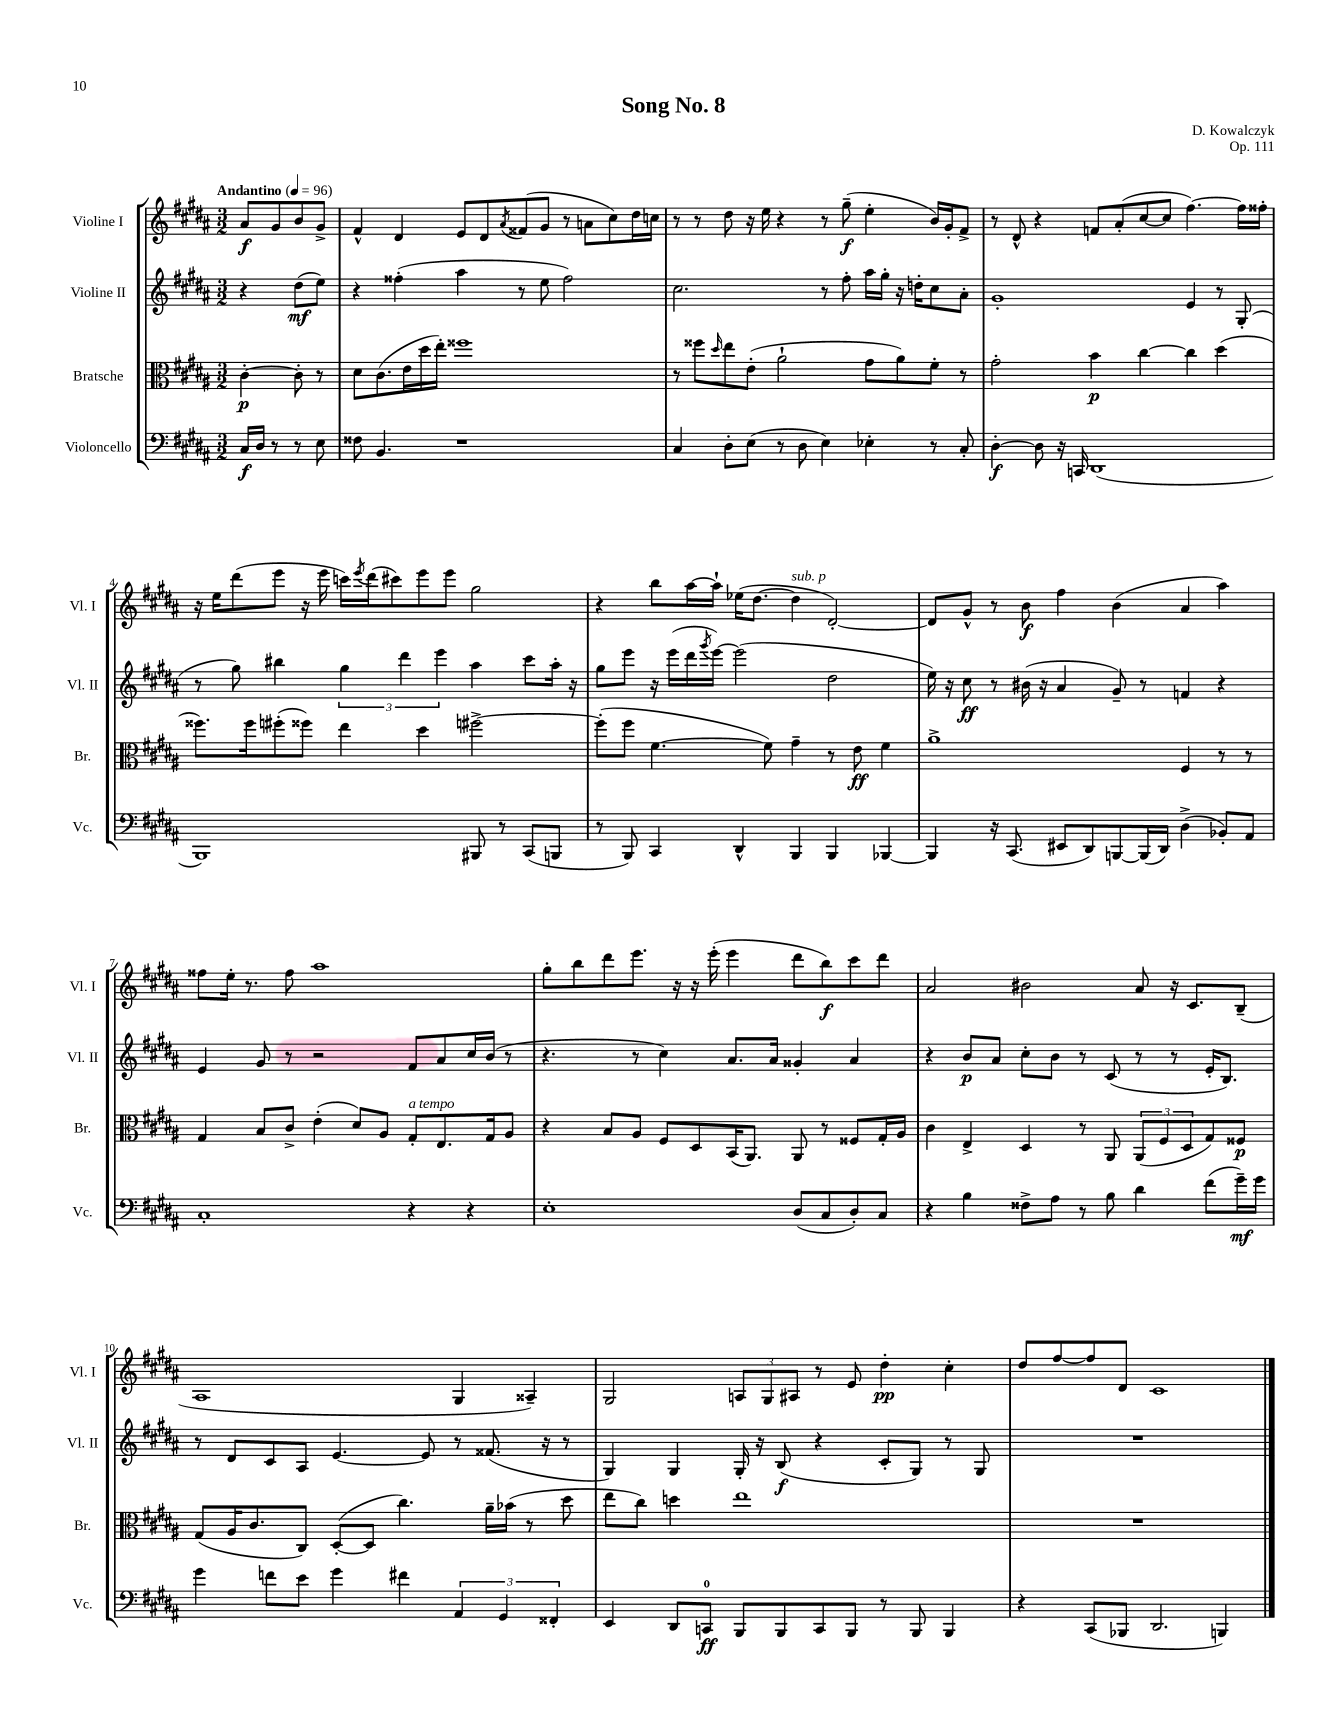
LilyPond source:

\header { title = "Song No. 8" composer = "D. Kowalczyk" opus = "Op. 111" }
<<
\new StaffGroup <<
\new Staff = "s0" \with { instrumentName = "Violine I" shortInstrumentName = "Vl. I" } {
    \clef treble \key b \major \numericTimeSignature \time 3/2 \partial 2 \tempo "Andantino" 4 = 96
    ais'8\f gis'8 b'8 gis'8-> |
    fis'4-^ dis'4 e'8 dis'8 \acciaccatura { ais'8 } fisis'8( gis'8 r8 a'8 cis''8) dis''16 c''16 |
    r8 r8 dis''8 r16 e''16 r4 r8 gis''8--\f( e''4-. b'16) gis'16-. fis'8-> |
    r8 dis'8-^ r4 f'8 ais'8-.( cis''8~ cis''8 fis''4.~) fis''16 fisis''16-. |
    r16 e''16 dis'''8( e'''8 r16 e'''16 c'''16) \acciaccatura { e'''8 } dis'''16( cis'''8) e'''8 e'''8 gis''2 |
    r4 b''8 ais''16~ ais''16-! ees''16( dis''8.~ dis''4^\markup { \italic "sub. p" } dis'2~-.) |
    dis'8 gis'8-^ r8 b'8\f fis''4 b'4( ais'4 ais''4) |
    fisis''8 e''16-. r8. fisis''8 ais''1 |
    gis''8-. b''8 dis'''8 e'''8. r16 r16 e'''16-.( e'''4 dis'''8 b''8\f) cis'''8 dis'''8 |
    ais'2 bis'2 ais'8 r16 cis'8. b8--( |
    ais1 gis4 aisis4--) |
    gis2 \tuplet 3/2 { a8 gis8 ais8 } r8 e'8 dis''4-.\pp cis''4-. |
    dis''8 fis''8~ fis''8 dis'8 cis'1 \bar "|." |
}
\new Staff = "s1" \with { instrumentName = "Violine II" shortInstrumentName = "Vl. II" } {
    \clef treble \key b \major \numericTimeSignature \time 3/2 \partial 2
    r4 dis''8\mf( e''8) |
    r4 fisis''4-.( ais''4 r8 e''8 fisis''2) |
    cis''2. r8 fis''8-. ais''16 gis''16-. r16 d''16-. cis''8 ais'8-. |
    gis'1-. e'4 r8 gis8-.( |
    r8 gis''8) bis''4 \tuplet 3/2 { gis''4 dis'''4 e'''4 } ais''4 cis'''8 ais''16-. r16 |
    gis''8 e'''8 r16 e'''16( dis'''16 \acciaccatura { gis'''8 } e'''16~) e'''2( dis''2 |
    e''16) r16 cis''8\ff r8 bis'16( r16 ais'4 gis'8--) r8 f'4 r4 |
    e'4 gis'8 r8 r2 fis'8 ais'8 cis''16 b'16( r8 |
    r4. r8 cis''4) ais'8. ais'16 gisis'4-. ais'4 |
    r4 b'8\p ais'8 cis''8-. b'8 r8 cis'8( r8 r8 e'16-. b8.) |
    r8 dis'8 cis'8 ais8 e'4.~ e'8 r8 fisis'8.( r16 r8 |
    gis4) gis4 gis16-. r16 b8\f( r4 cis'8-. gis8) r8 gis8 |
    R1. \bar "|." |
}
\new Staff = "s2" \with { instrumentName = "Bratsche" shortInstrumentName = "Br." } {
    \clef alto \key b \major \numericTimeSignature \time 3/2 \partial 2
    cis'4~-.\p cis'8-. r8 |
    dis'8 cis'8.( e'16 dis''16 e''16-.) fisis''1 |
    r8 fisis''8 \grace { dis''16 } e''8 e'8-.( ais'2-! gis'8 ais'8) fis'8-. r8 |
    gis'2-. b'4\p cis''4~ cis''4 dis''4( |
    fisis''8.) fisis''16 fis''8-.( fisis''8) e''4 dis''4 fis''2~-> |
    fis''8-.( fis''8 fis'4.~ fis'8) gis'4-- r8 e'8\ff fis'4 |
    ais'1-> fis4 r8 r8 |
    gis4 b8 cis'8-> e'4-.( dis'8) ais8 gis8-.^\markup { \italic "a tempo" } e8. gis16 ais8 |
    r4 b8 ais8 fis8 dis8 b,16( ais,8.) ais,8 r8 fisis8 gis16-. ais16 |
    cis'4 e4-> dis4 r8 ais,8 \tuplet 3/2 { ais,8( fis8 dis8 } gis8) fisis8\p |
    gis8( ais16 cis'8. cis8) dis8~-.( dis8 cis''4.) ais'16-- bes'16( r8 dis''8 |
    e''8 cis''8) d''4 e''1 |
    R1. \bar "|." |
}
\new Staff = "s3" \with { instrumentName = "Violoncello" shortInstrumentName = "Vc." } {
    \clef bass \key b \major \numericTimeSignature \time 3/2 \partial 2
    cis16\f dis16 r8 r8 e8 |
    fisis8 b,4. r1 |
    cis4 dis8-. e8( r8 dis8 e4) ees4-. r8 cis8-. |
    dis4~-.\f dis8 r16 c,16 dis,1( |
    b,,1) bis,,8 r8 cis,8( b,,8 |
    r8 b,,8) cis,4 dis,4-^ b,,4 b,,4 bes,,4~ |
    bes,,4 r16 cis,8.( eis,8 dis,8) b,,8~ b,,16( dis,16) dis4->( bes,8-.) ais,8 |
    cis1-. r4 r4 |
    e1-. dis8( cis8 dis8-.) cis8 |
    r4 b4 fisis8-> ais8 r8 b8 dis'4 fis'8( gis'16--\mf) gis'16 |
    gis'4 f'8 e'8 gis'4 fis'4 \tuplet 3/2 { ais,4 gis,4 fisis,4-. } |
    e,4 dis,8 c,8-0\ff b,,8 b,,8 c,8 b,,8 r8 b,,8 b,,4 |
    r4 cis,8( bes,,8 dis,2. b,,4) \bar "|." |
}
>>
>>
